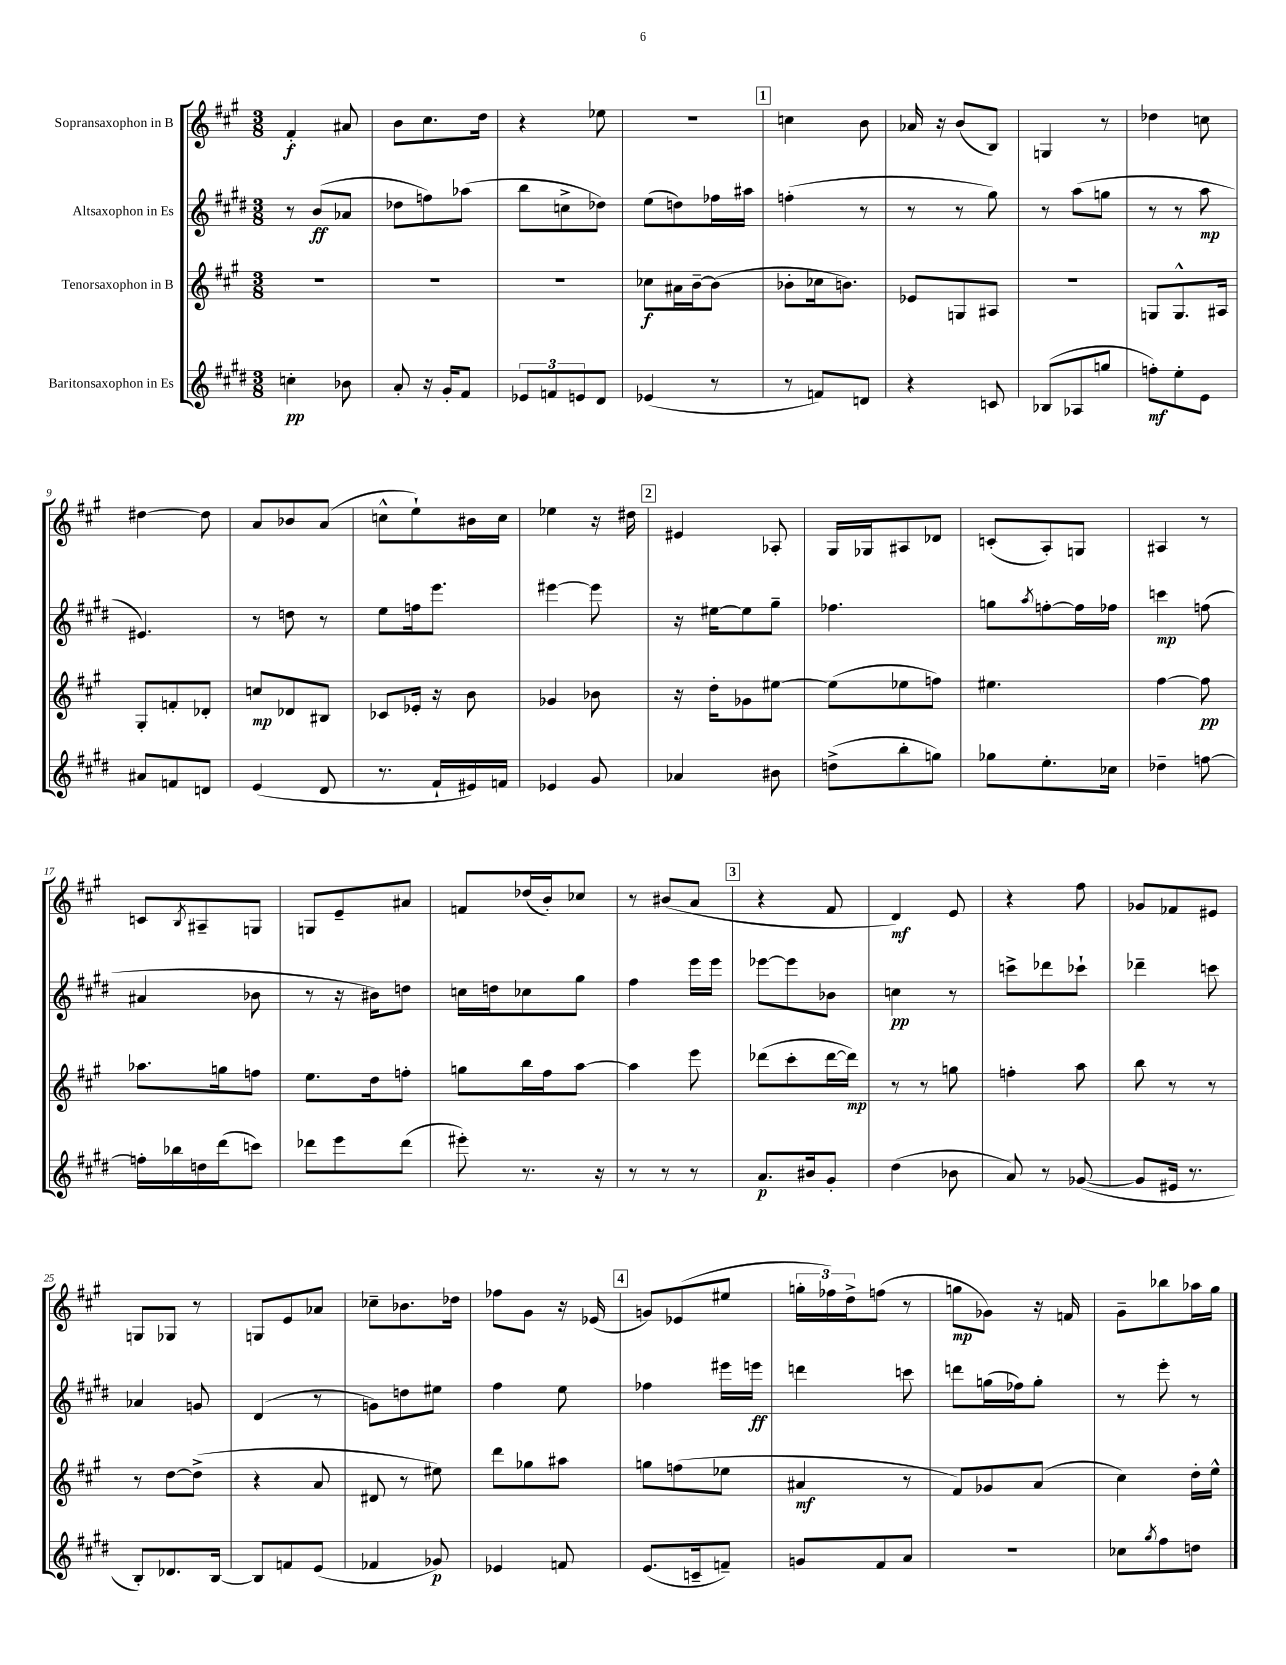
<<
\new StaffGroup <<
\new Staff = "s0" \with { instrumentName = "Sopransaxophon in B" } {
    \clef treble \key a \major \numericTimeSignature \time 3/8
    fis'4-.\f ais'8 |
    b'8 cis''8. d''16 |
    r4 ees''8 |
    R4. |
    \mark \markup { \box "1" } c''4 b'8 |
    aes'16 r16 b'8( b8) |
    g4 r8 |
    des''4 c''8 |
    dis''4~ dis''8 |
    a'8 bes'8 a'8( |
    c''8-^ e''8-!) bis'16 c''16 |
    ees''4 r16 dis''16 |
    \mark \markup { \box "2" } eis'4 aes8-. |
    gis16 ges16 ais8 des'8 |
    c'8-.( a8-.) g8 |
    ais4 r8 |
    c'8 \acciaccatura { b8 } ais8-- g8 |
    g8 e'8-- ais'8 |
    f'8 des''16( b'16-.) ces''8 |
    r8 bis'8( a'8 |
    \mark \markup { \box "3" } r4 fis'8 |
    d'4\mf) e'8 |
    r4 fis''8 |
    ges'8 fes'8 eis'8 |
    g8 ges8 r8 |
    g8 e'8 aes'8 |
    ces''8-- bes'8. des''16 |
    fes''8 gis'8 r16 ees'16( |
    \mark \markup { \box "4" } g'8) ees'8( eis''8 |
    \tuplet 3/2 { g''16-. fes''16) d''16-> } f''8( r8 |
    g''8\mp ges'8) r16 f'16 |
    gis'8-- bes''8 aes''16 gis''16 \bar "|." |
}
\new Staff = "s1" \with { instrumentName = "Altsaxophon in Es" } {
    \clef treble \key e \major \numericTimeSignature \time 3/8
    r8 b'8\ff( aes'8 |
    des''8 f''8) aes''8( |
    b''8 c''8-> des''8) |
    e''8( d''8) fes''16 ais''16 |
    \mark \markup { \box "1" } f''4-.( r8 |
    r8 r8 gis''8) |
    r8 a''8( g''8 |
    r8 r8 a''8\mp |
    eis'4.) |
    r8 d''8 r8 |
    e''8 f''16 e'''8. |
    eis'''4~ eis'''8 |
    \mark \markup { \box "2" } r16 eis''16~ eis''8 gis''8-- |
    fes''4. |
    g''8 \acciaccatura { a''8 } f''8~-. f''16 fes''16 |
    c'''4\mp f''8( |
    ais'4 bes'8 |
    r8 r16 bis'16) d''8 |
    c''16 d''16 ces''8 gis''8 |
    fis''4 e'''16 e'''16 |
    \mark \markup { \box "3" } ees'''8~ ees'''8 bes'8 |
    c''4\pp r8 |
    c'''8-> des'''8 ces'''8-! |
    des'''4-- c'''8 |
    aes'4 g'8 |
    dis'4( r8 |
    g'8) d''8 eis''8 |
    fis''4 e''8 |
    \mark \markup { \box "4" } fes''4 eis'''16 e'''16\ff |
    d'''4 c'''8 |
    d'''8 g''16( fes''16) g''8-. |
    r8 e'''8-. r8 \bar "|." |
}
\new Staff = "s2" \with { instrumentName = "Tenorsaxophon in B" } {
    \clef treble \key a \major \numericTimeSignature \time 3/8
    R4. |
    R4. |
    R4. |
    ces''8\f ais'16 b'16~-- b'8( |
    \mark \markup { \box "1" } bes'8-. ces''16 b'8.) |
    ees'8 g8 ais8 |
    r4. |
    g8 g8.-^ ais16 |
    gis8-. f'8-. des'8-. |
    c''8\mp des'8 bis8 |
    ces'8 ees'16-. r16 b'8 |
    ges'4 bes'8 |
    \mark \markup { \box "2" } r16 d''16-. ges'8 eis''8~ |
    eis''8( ees''8 f''8) |
    eis''4. |
    fis''4~ fis''8\pp |
    aes''8. g''16 f''8 |
    e''8. d''16 f''8-. |
    g''8 b''16 fis''16 a''8~ |
    a''4 e'''8 |
    \mark \markup { \box "3" } des'''8( cis'''8-. des'''16~ des'''16\mp) |
    r8 r8 g''8 |
    f''4-. a''8 |
    b''8 r8 r8 |
    r8 d''8~ d''8->( |
    r4 a'8 |
    dis'8 r8 eis''8) |
    d'''8 ges''8 ais''8 |
    \mark \markup { \box "4" } g''8 f''8( ees''8 |
    ais'4\mf r8 |
    fis'8) ges'8 a'8( |
    cis''4) d''16-. e''16-^ \bar "|." |
}
\new Staff = "s3" \with { instrumentName = "Baritonsaxophon in Es" } {
    \clef treble \key e \major \numericTimeSignature \time 3/8
    c''4-.\pp bes'8 |
    a'8-. r16 gis'16-. fis'8 |
    \tuplet 3/2 { ees'8 f'8 e'8 } dis'8 |
    ees'4( r8 |
    \mark \markup { \box "1" } r8 f'8) d'8 |
    r4 c'8 |
    bes8( aes8 g''8 |
    f''8-.\mf) e''8-. e'8 |
    ais'8 f'8 d'8 |
    e'4( dis'8 |
    r8. fis'16-! eis'16) f'16 |
    ees'4 gis'8 |
    \mark \markup { \box "2" } aes'4 bis'8 |
    d''8->( b''8-. g''8) |
    ges''8 e''8.-. ces''16 |
    des''4-- f''8~ |
    f''16-. bes''16 d''16 dis'''16( c'''8) |
    des'''8 e'''8 des'''8( |
    eis'''8-.) r8. r16 |
    r8 r8 r8 |
    \mark \markup { \box "3" } a'8.\p bis'16 gis'8-. |
    dis''4( bes'8 |
    a'8) r8 ges'8~( |
    ges'8 eis'16 r8. |
    b8-.) des'8. b16~ |
    b8 f'8 e'8( |
    fes'4 ges'8\p) |
    ees'4 f'8 |
    \mark \markup { \box "4" } e'8.( c'16-- f'8--) |
    g'8 fis'8 a'8 |
    R4. |
    ces''8 \acciaccatura { gis''8 } fis''8 d''8 \bar "|." |
}
>>
>>
